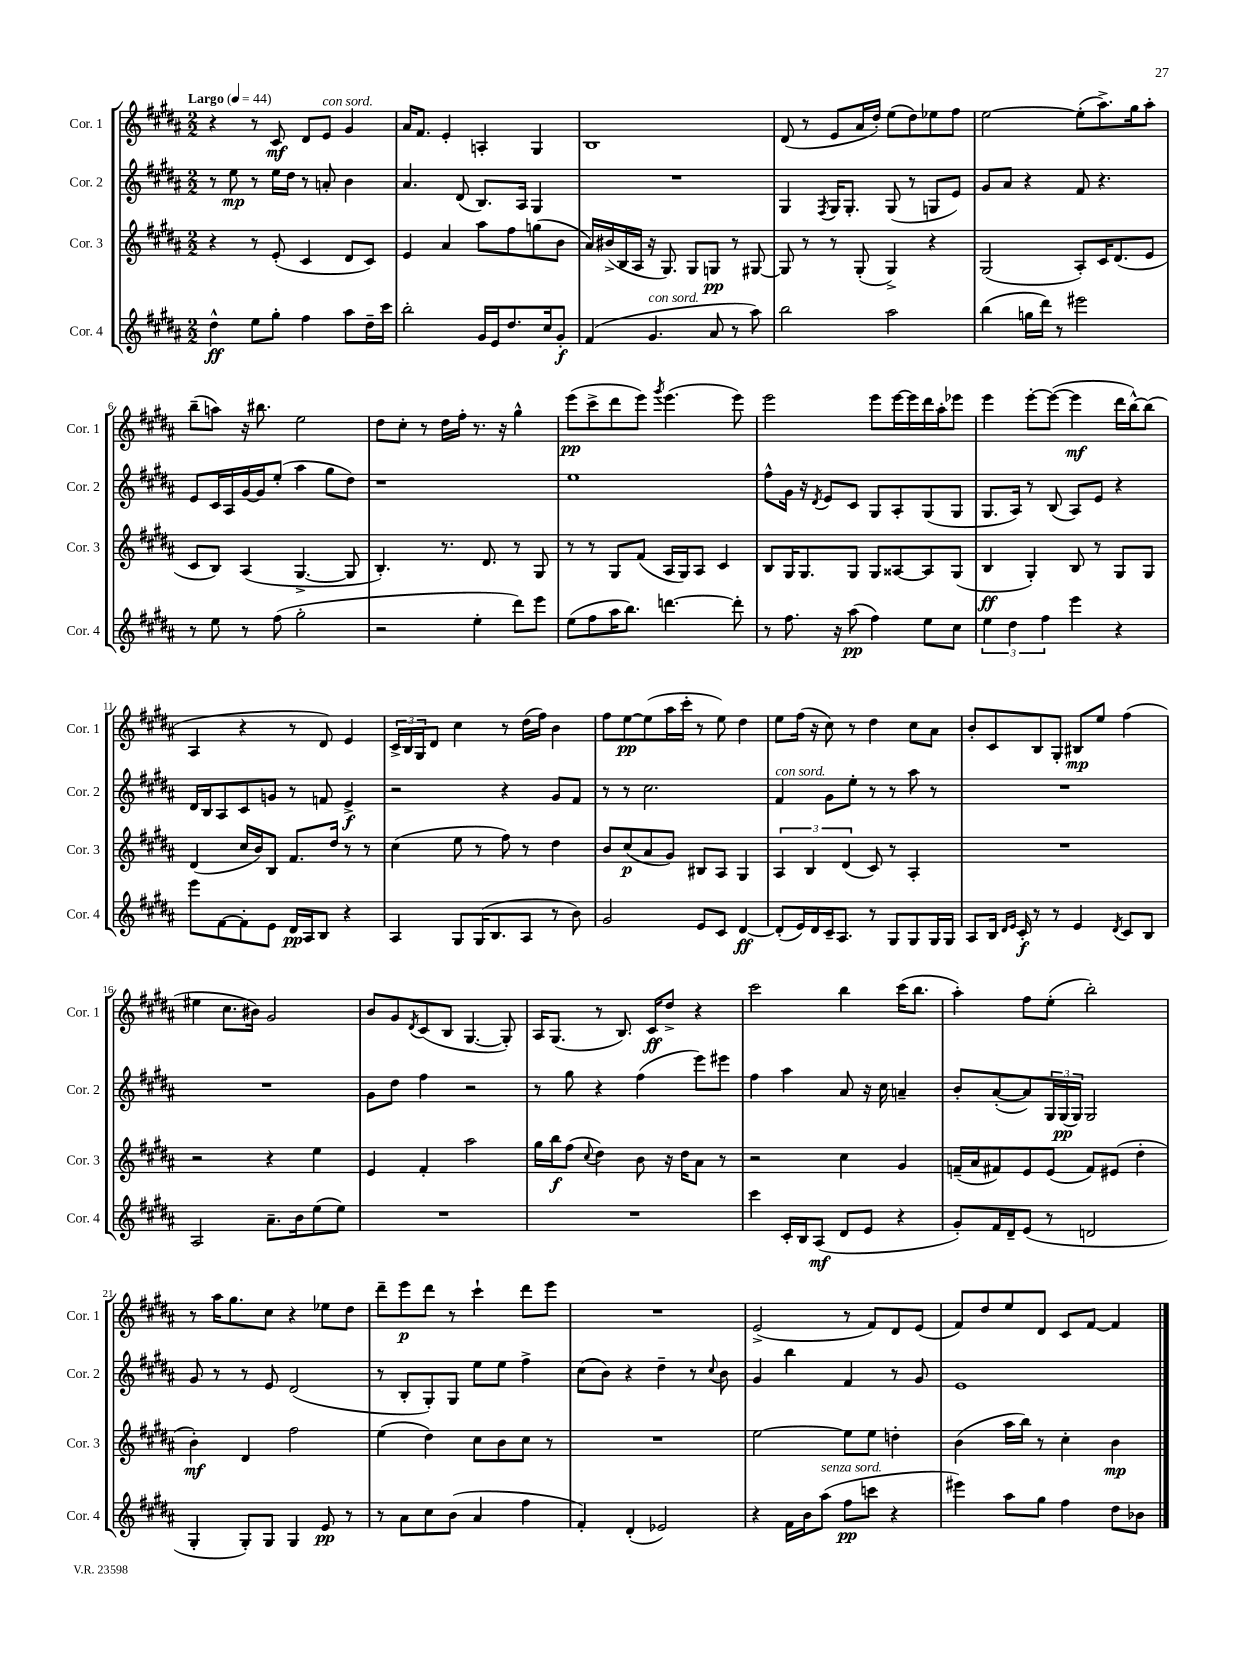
<<
\new StaffGroup <<
\new Staff = "s0" \with { instrumentName = "Cor. 1" shortInstrumentName = "Cor. 1" } {
    \clef treble \key b \major \numericTimeSignature \time 2/2 \tempo "Largo" 4 = 44
    r4 r8 cis'8\mf dis'8 e'8^\markup { \italic "con sord." } gis'4 |
    ais'16 fis'8. e'4-. a4-. gis4 |
    b1 |
    dis'8( r8 e'8 ais'16 dis''16-.) e''8( dis''8) ees''8 fis''8 |
    e''2~ e''8-.( ais''8.->) gis''16 ais''8-. |
    b''8--( a''8) r16 bis''8. e''2 |
    dis''8 cis''8-. r8 dis''16 fis''16-. r8. r16 gis''4-^ |
    e'''8\pp( cis'''8-> dis'''8 e'''8) \acciaccatura { gis'''8 } e'''4.( e'''8) |
    e'''2 e'''8 e'''16~ e'''16 dis'''16 ais''16-. ees'''8 |
    e'''4 e'''8~-. e'''8~( e'''4\mf dis'''16 b''16~-^) b''8( |
    ais4 r4 r8 dis'8) e'4 |
    \tuplet 3/2 { cis'16-> b16 gis16 } dis'8 cis''4 r8 dis''16( fis''16) b'4 |
    fis''8 e''8~\pp e''8( ais''16 cis'''16-. r8 e''8) dis''4 |
    e''8 fis''16( r16 cis''8) r8 dis''4 cis''8 ais'8 |
    b'8-. cis'8 b8 gis8-. bis8\mp e''8 fis''4( |
    eis''4 cis''8. bis'16) gis'2 |
    b'8 gis'8 \acciaccatura { dis'8 } cis'8( b8 gis4.~ gis8-.) |
    ais16 gis8.( r8 b8.) cis'16\ff dis''8-> r4 |
    cis'''2 b''4 cis'''16( b''8. |
    ais''4-.) fis''8 e''8-.( b''2-.) |
    r8 ais''16 gis''8. cis''8 r4 ees''8 dis''8 |
    dis'''8-- e'''8\p dis'''8 r8 cis'''4-! dis'''8 e'''8 |
    R1 |
    e'2->( r8 fis'8) dis'8 e'8( |
    fis'8) dis''8 e''8 dis'8 cis'8 fis'8~ fis'4 \bar "|." |
}
\new Staff = "s1" \with { instrumentName = "Cor. 2" shortInstrumentName = "Cor. 2" } {
    \clef treble \key b \major \numericTimeSignature \time 2/2
    r8 e''8\mp r8 e''16 dis''16 r8 a'8-. b'4 |
    ais'4. dis'8( b8.) ais16 gis4 |
    R1 |
    gis4 \acciaccatura { fis8 } gis16 gis8.-. gis8( r8 g8 e'8) |
    gis'8 ais'8 r4 fis'8 r4. |
    e'8 cis'16 ais16 gis'16~ gis'16 e''8-.( ais''4 gis''8 dis''8) |
    r1 |
    e''1 |
    fis''8-^ gis'16 r16 \acciaccatura { dis'8 } e'8 cis'8 gis8 ais8-. gis8( gis8 |
    gis8. ais16) r8 b8( ais8) e'8 r4 |
    dis'16 b16 ais8 cis'8 g'8 r8 f'8 e'4->\f |
    r2 r4 gis'8 fis'8 |
    r8 r8 cis''2. |
    fis'4^\markup { \italic "con sord." } gis'8 e''8-. r8 r8 ais''8 r8 |
    R1 |
    R1 |
    gis'8 dis''8 fis''4 r2 |
    r8 gis''8 r4 fis''4( e'''8) eis'''8 |
    fis''4 ais''4 ais'8 r16 cis''16 a'4-- |
    b'8-. ais'8~-.( ais'8) \tuplet 3/2 { gis16 gis16\pp( gis16) } gis2 |
    gis'8 r8 r8 e'8 dis'2( |
    r8 b8-. gis8-.) gis8 e''8 e''8 fis''4-> |
    cis''8( b'8) r4 dis''4-- r8 \appoggiatura { cis''8 } b'8 |
    gis'4 b''4 fis'4 r8 gis'8 |
    e'1 \bar "|." |
}
\new Staff = "s2" \with { instrumentName = "Cor. 3" shortInstrumentName = "Cor. 3" } {
    \clef treble \key b \major \numericTimeSignature \time 2/2
    r4 r8 e'8-.( cis'4 dis'8 cis'8) |
    e'4 ais'4 ais''8 fis''8 g''8( b'8 |
    ais'16) bis'16->( b16 ais16 r16 gis8.) gis8 g8\pp r8 gis8~ |
    gis8 r8 r8 gis8-.( gis4->) r4 |
    gis2( ais8-.) cis'16 dis'8.( e'8 |
    cis'8 b8) ais4( gis4.~-> gis8 |
    b4.-.) r8. dis'8. r8 gis8 |
    r8 r8 gis8 fis'8( ais16 gis16) ais8 cis'4 |
    b8 gis16 gis8. gis8 gis8 aisis8~ aisis8 gis8( |
    b4\ff gis4-.) b8 r8 gis8 gis8 |
    dis'4( cis''16 b'16) b8 fis'8. dis''16 r8 r8 |
    cis''4( e''8 r8 fis''8) r8 dis''4 |
    b'8 cis''8\p( ais'8 gis'8) bis8 ais8 gis4 |
    \tuplet 3/2 { ais4 b4 dis'4( } cis'8) r8 ais4-. |
    R1 |
    r2 r4 e''4 |
    e'4 fis'4-. ais''2 |
    gis''16 b''16\f fis''8( \appoggiatura { cis''8 } dis''4) b'8 r16 dis''16 ais'8 r8 |
    r2 cis''4 gis'4 |
    f'16--( ais'16 fis'8) e'8 e'8( fis'8) eis'8( dis''4-. |
    b'4-.\mf) dis'4 fis''2 |
    e''4( dis''4) cis''8 b'8 cis''8 r8 |
    R1 |
    e''2~ e''8 e''8 d''4-. |
    b'4( ais''16 b''16) r8 cis''4-. b'4\mp \bar "|." |
}
\new Staff = "s3" \with { instrumentName = "Cor. 4" shortInstrumentName = "Cor. 4" } {
    \clef treble \key b \major \numericTimeSignature \time 2/2
    dis''4-^\ff e''8 gis''8-. fis''4 ais''8 dis''16-- cis'''16 |
    b''2-. gis'16 e'16 dis''8. cis''16 gis'8-.\f |
    fis'4( gis'4.^\markup { \italic "con sord." } ais'8 r8 ais''8) |
    b''2 ais''2 |
    b''4( g''16 dis'''16) r8 eis'''2 |
    r8 e''8 r8 fis''8( gis''2-. |
    r2 e''4-. dis'''8) e'''8 |
    e''8( fis''8 ais''16 b''8.) d'''4.~ d'''8-. |
    r8 fis''8. r16 ais''8\pp( fis''4) e''8 cis''8 |
    \tuplet 3/2 { e''4 dis''4 fis''4 } e'''4 r4 |
    e'''8 fis'8~ fis'8-. e'8 dis'16\pp ais16 b8 r4 |
    ais4 gis8 gis16( b8. ais8 r8 b'8) |
    gis'2 e'8 cis'8 dis'4~\ff |
    dis'8-.( e'16) dis'16 cis'16-- ais8. r8 gis8 gis8 gis16 gis16 |
    ais8 b16 \grace { dis'16 e'16 } cis'16-.\f r8 r8 e'4 \acciaccatura { dis'8 } cis'8 b8 |
    ais2 ais'8.-- b'16 e''8( e''8) |
    R1 |
    R1 |
    cis'''4 cis'16-. b16 ais8\mf( dis'8 e'8 r4 |
    gis'8-.) fis'16 dis'16-- e'8( r8 d'2 |
    gis4-. gis8-.) gis8 gis4 e'8\pp r8 |
    r8 ais'8 cis''8 b'8( ais'4 fis''4 |
    fis'4-.) dis'4-.( ees'2) |
    r4 fis'16 b'16 ais''8^\markup { \italic "senza sord." }( fis''8\pp c'''8 r4 |
    eis'''4) ais''8 gis''8 fis''4 dis''8 bes'8 \bar "|." |
}
>>
>>
